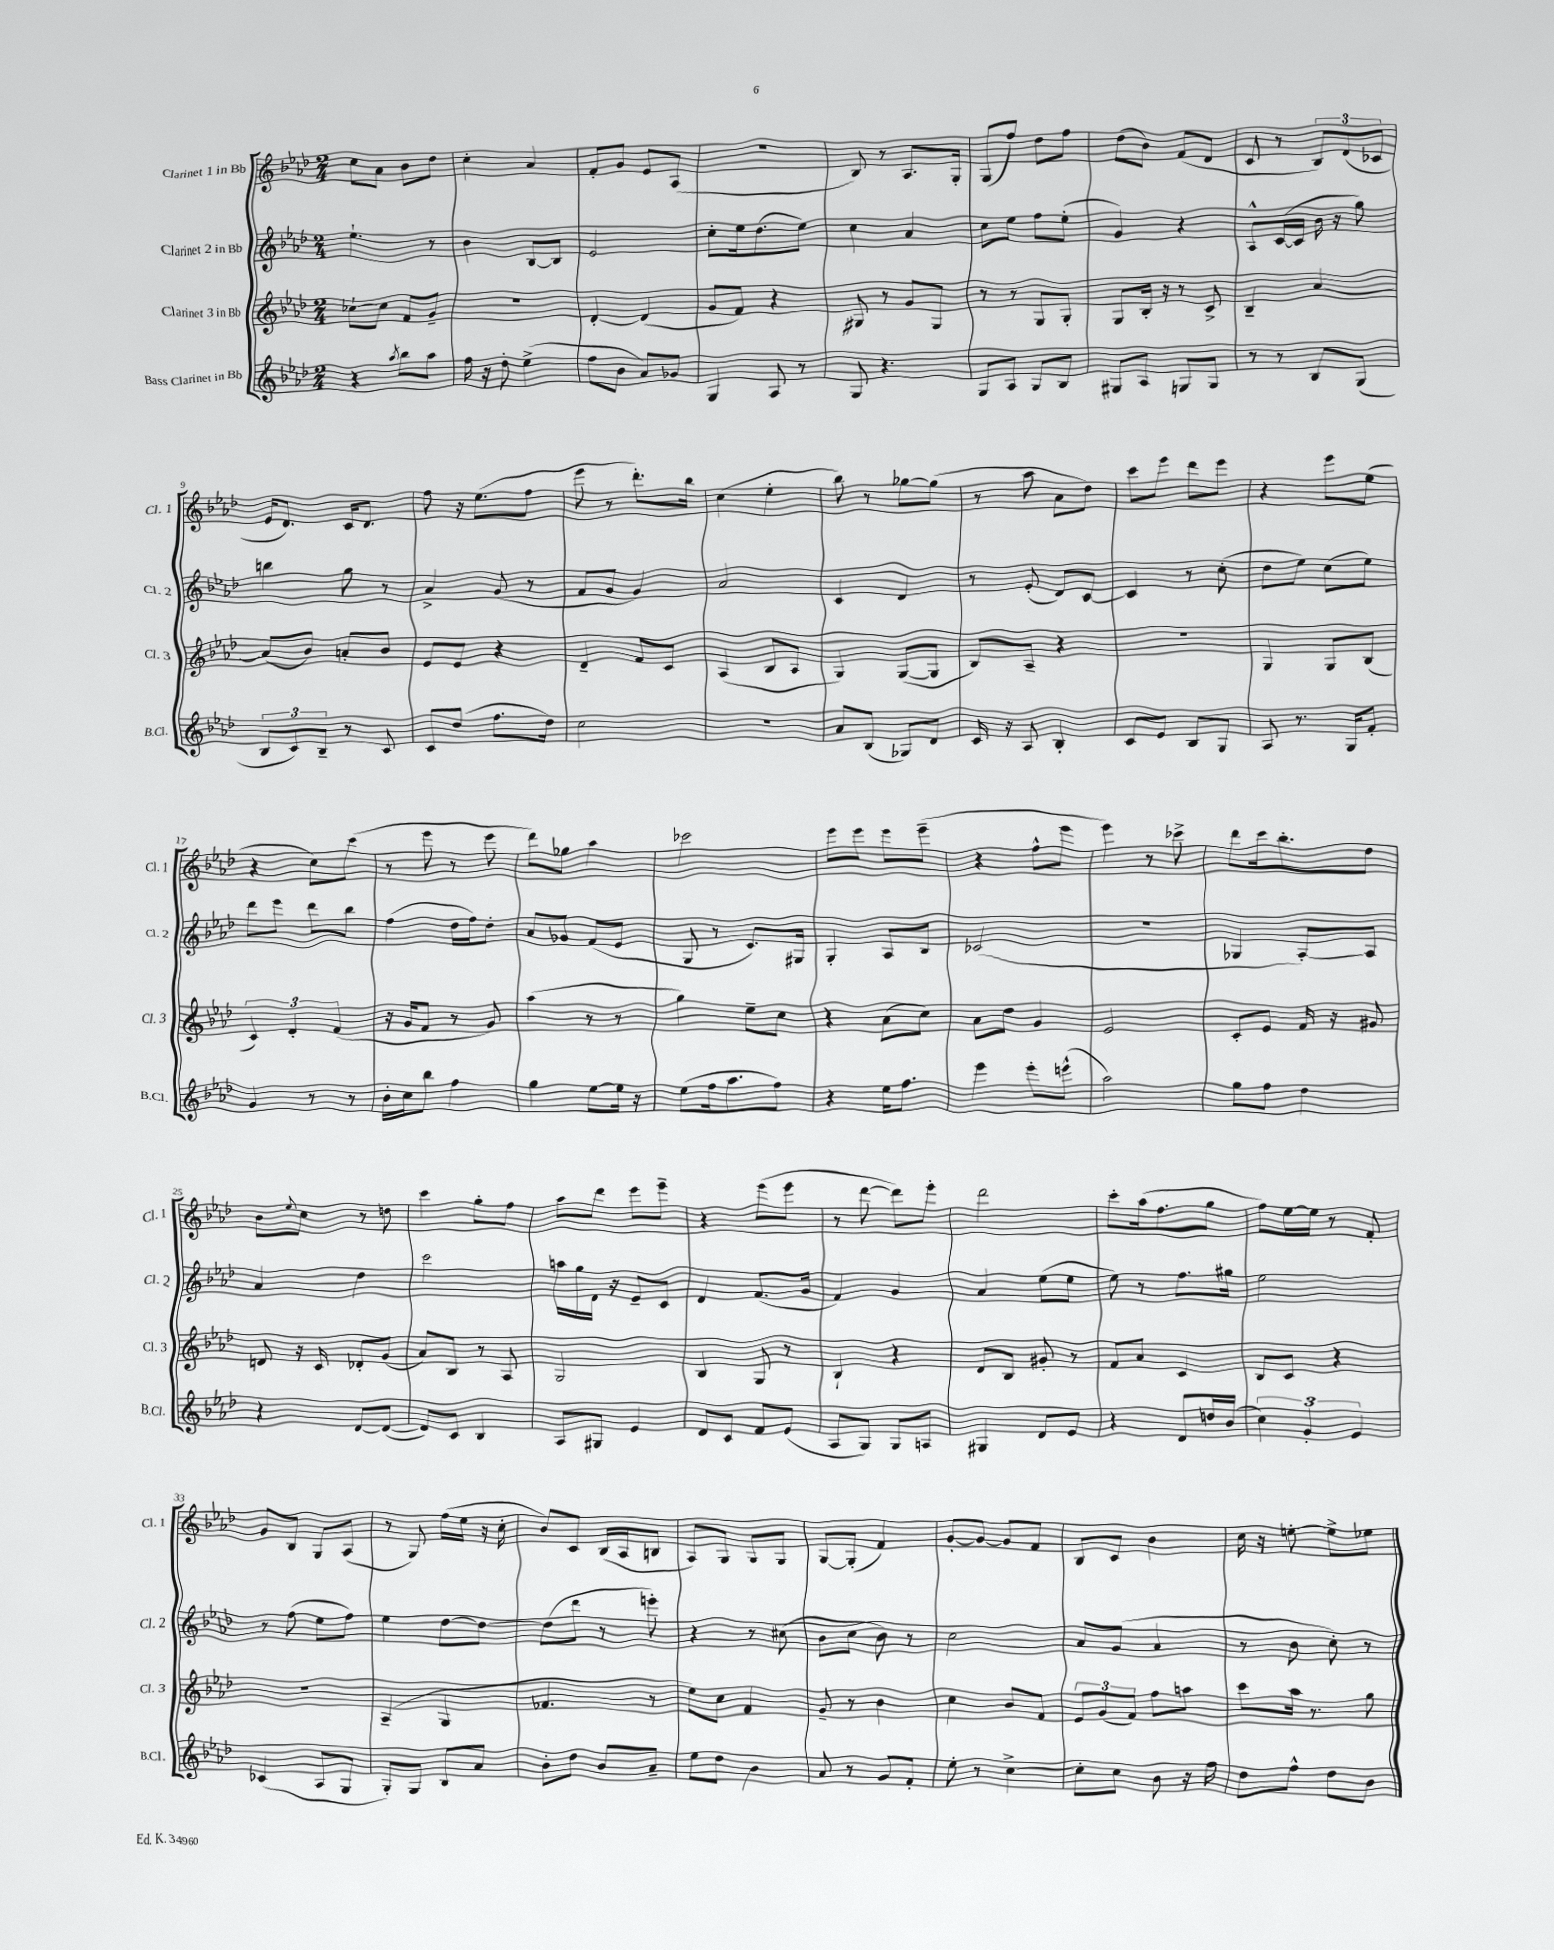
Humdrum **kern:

**kern	**kern	**kern	**kern
*part4	*part3	*part2	*part1
*staff4	*staff3	*staff2	*staff1
*I"Bass Clarinet in Bb	*I"Clarinet 3 in Bb	*I"Clarinet 2 in Bb	*I"Clarinet 1 in Bb
*I'B.Cl.	*I'Cl. 3	*I'Cl. 2	*I'Cl. 1
*clefG2	*clefG2	*clefG2	*clefG2
*k[b-e-a-d-]	*k[b-e-a-d-]	*k[b-e-a-d-]	*k[b-e-a-d-]
*M2/4	*M2/4	*M2/4	*M2/4
=1	=1	=1	=1
4r	[8cc-X`\L	4.ee-`\	8cc\L
.	8cc-\J]	.	8a-\J
8qaa-/	.	.	.
8bb-\L	8f/L	.	8b-\L
8aa-\J	8g~/J	8r	8dd-\J
=2	=2	=2	=2
16ff\	2r	4b-\	4cc'\
16r	.	.	.
8dd-'\	.	.	.
(4ee-^\	.	[8B-/L	4a-/
.	.	8B-/J]	.
=3	=3	=3	=3
8ff\L	[4d-'/	2e-/	8f'/L
8b-\J	.	.	8g/J
8a-/L)	(4d-/]	.	8e-/L
8g-X/J	.	.	(8A-/J
=4	=4	=4	=4
4G/	8g/L	8cc'\L	2r
.	8f/J)	16ee-\k	.
.	.	(8.dd-\	.
8A-/	4r	.	.
8r	.	8ee-\J)	.
=5	=5	=5	=5
8G/	8G#X/	4cc\	8B-/)
4.r	8r	.	8r
.	8g/L	4a-/	8.A-/L
.	8G#/J	.	.
.	.	.	16G'/Jk
=6	=6	=6	=6
8G/L	8r	8cc\L	(8G/L
8A-/J	8r	8ee-\J	8ff/J)
8G/L	8G/L	8ff\L	8dd-\L
8B-/J	8G'/J	(8ee-'\J	8ff\J
=7	=7	=7	=7
8G#X/L	8G/L	4g/)	(8dd-\L
8A-/J	16B-'/Jk	.	8b-\J)
.	16r	.	.
8Gn/L	8r	4r	(8f/L
8G/J	8c^/	.	8d-/J
=8	=8	=8	=8
8r	4B-~/	8A-^^/L	8c/
8r	.	([16c/L	8r
.	.	16c/JJ]	.
8B-/L	[4a-/	16b-\	12B-/L)
.	.	16r	.
.	.	.	(12d-/
(8G/J	.	8gg\)	.
.	.	.	12c-X/J
!!LO:LB:g=z
=9	=9	=9	=9
12B-/L	(8a-/L]	4bbn\	16e-/KL
.	.	.	8.d-/J)
12c/)	.	.	.
.	8b-/J)	.	.
12B-~/J	.	.	.
8r	8an'/L	8gg\	16c/KL
.	.	.	8.d-/J
8c/	8b-/J	8r	.
=10	=10	=10	=10
8c/L	8e-/L	4a-^/	8ff\
(8dd-/J	8e-/J	.	16r
.	.	.	(8.ee-\L
8.ff\L	4r	(8g/	.
.	.	8r	8ff\J
16dd-\Jk)	.	.	.
=11	=11	=11	=11
2cc\	4d-~/	8f/L	8eee-\
.	.	8g/J	8r
.	8f/L	4g/)	8.ddd-'\L)
.	8c/J	.	.
.	.	.	16bb-\Jk
=12	=12	=12	=12
2r	(4A-/	2a-/	(4cc\
.	8B-/L	.	4ee-'\
.	8A-/J	.	.
=13	=13	=13	=13
8a-/L	4G/)	4c/	8bb-\)
(8B-/J	.	.	8r
8G-X/L)	([8G/L	4d-/	[8gg-X\L
8d-/J	8G/J]	.	(8gg-\J]
=14	=14	=14	=14
16c/	8B-/L)	8r	8r
16r	.	.	.
8A-/	8A-~/J	(8e-'/	8aa-\
4B-'/	4r	8d-/L)	8a-\L
.	.	[8c/J	8dd-\J)
=15	=15	=15	=15
8c/L	2r	4c/]	8ccc\L
8e-/J	.	.	8eee-\J
8B-/L	.	8r	8ddd-\L
8G/J	.	(8cc'\	8eee-\J
=16	=16	=16	=16
8A-/	4G/	8dd-\L	4r
8.r	.	8ee-\J)	.
.	8G/L	(8cc\L	8eee-\L
16G/KL	.	.	.
8f'/J	(8B-/J	8ee-\J)	(8ee-\J
!!LO:LB:g=z
=17	=17	=17	=17
4g/	6c/)	8ddd-\L	4r
.	.	8eee-\J	.
.	6d-'/	.	.
8r	.	8ddd-\L	8cc\L)
.	(6f/	.	.
8r	.	8bb-\J	(8ccc\J
=18	=18	=18	=18
16b-'\LL	16r	(4ff\	8r
16cc\J	16g/KL	.	.
8bb-\J	8f/J	.	8eee-\
4ff\	8r	16dd-\LL	8r
.	.	16ff\J)	.
.	8g/)	8dd-'\J	8eee-\
=19	=19	=19	=19
4gg\	(4aa-\	8a-/L	8ddd-\L)
.	.	8g-X/J	8gg-X\J
[8ee-\L	8r	(8f/L	4aa-\
16ee-\Jk]	8r	8e-/J	.
16r	.	.	.
=20	=20	=20	=20
(8ee-\L	4gg\)	8G/	2ccc-X\
16ff\k	.	8r	.
8.aa-\	.	.	.
.	8ee-~\L	8.c/L)	.
8ff\J)	8cc\J	.	.
.	.	16G#X/Jk	.
=21	=21	=21	=21
4r	4r	4G'/	8eee-\L
.	.	.	8eee-\J
16ee-\KL	(8a-\L	8A-/L	8eee-\L
8.ff\J	.	.	.
.	8cc\J)	8B-/J	(8eee-~\J
=22	=22	=22	=22
4eee-\	8a-\L	(2c-X/	4r
.	8dd-\J	.	.
8eee-'\L	4g/	.	8ff^^\L
(8eeen^^\J	.	.	8eee-\J
=23	=23	=23	=23
2aa-\)	2e-/	2r	4eee-\)
.	.	.	8r
.	.	.	8ccc-X^\
=24	=24	=24	=24
8gg\L	8c'/L	4G-X/	8ddd-\L
8ff\J	8e-/J	.	16ccc\k
.	.	.	8.bb-'\
4dd-\	16f/	[8A-'/L)	.
.	16r	.	.
.	8g#X/	8A-/J]	8dd-\J
!!LO:LB:g=z
=25	=25	=25	=25
4r	8dn/	4a-/	8b-\L
.	.	.	8qqee-/
.	16r	.	8cc\J
.	16c/	.	.
[8d-/L	8d-X'/L	4dd-\	8r
(8d-/J_	(8g/J	.	8ddn\
=26	=26	=26	=26
8d-/L])	8a-/L)	2ccc\	4ccc\
8c/J	8B-/J	.	.
4B-/	8r	.	8gg'\L
.	8A-/	.	8ff\J
=27	=27	=27	=27
8A-/L	2G/	16aan\LL	8aa-\L
.	.	16gg\	.
8G#X/J	.	16d-\JJ	8ddd-\J
.	.	16r	.
4e-/	.	8e-~/L	8eee-\L
.	.	8c/J	8eee-~\J
=28	=28	=28	=28
8d-/L	4B-/	4d-/	4r
8c/J	.	.	.
8f/L	8G/	(8.f/L	(8eee-\L
(8e-/J	8r	.	8eee-\J
.	.	16g/Jk	.
=29	=29	=29	=29
8A-/L	4B-`/	4f/)	8r
8G/J)	.	.	[8ddd-\
8G/L	4r	4g/	8ddd-\L])
8An/J	.	.	8eee-'\J
=30	=30	=30	=30
4G#X/	8d-/L	4a-/	2ddd-\
.	8B-/J	.	.
8d-/L	8g#X'/	(8ee-\L	.
8e-/J	8r	8ee-\J	.
=31	=31	=31	=31
4r	8f/L	8ee-\)	8ccc'\L
.	8a-/J	8r	(16aa-\k
.	.	.	8.ff\
8d-/L	4c/	8.ff\L	.
16ddn/L	.	.	8gg\J
(16b-/JJ	.	16gg#X\Jk	.
=32	=32	=32	=32
6cc\)	8B-/L	2ee-\	8ff\L)
.	8c/J	.	[16ee-\L
6g'/	.	.	.
.	.	.	16ee-\JJ]
.	4r	.	8r
6e-/	.	.	.
.	.	.	8f'/
!!LO:LB:g=z
=33	=33	=33	=33
(4c-X/	2r	8r	8g/L
.	.	(8ff\	8B-/J
8A-/L	.	8ee-\L	8G/L
8G/J	.	8ff\J)	(8A-/J
=34	=34	=34	=34
8G'/L)	(4A-~/	4ee-\	8r
8G/J	.	.	8G/)
8B-/L	4G/	[8dd-\L	(16ff\LL
.	.	.	16ee-\JJ
8a-/J	.	8dd-\J_	16r
.	.	.	16cc'\
=35	=35	=35	=35
8b-'\L	4.f-X/	(8dd-\L]	8b-/L)
8dd-\J	.	8ddd-\J	8c/J
8b-/L	.	8r	(16B-/LL
.	.	.	16A-/J
8a-~/J	8r	8eeen'\)	8Bn/J
=36	=36	=36	=36
8ee-\L	8ee-\L)	4r	8A-/L)
8dd-\J	8cc\J	.	8G/J
4b-\	4f/	8r	8G/L
.	.	(8cc#X\	8G/J
=37	=37	=37	=37
8a-/	8g~/	8b-\L	[8G/L
8r	8r	8cc\J	(8G'/J]
8g/L	4b-\	8b-\)	4f/)
8f'/J	.	8r	.
=38	=38	=38	=38
8ee-'\	4cc\	2cc\	[8g'/L
8r	.	.	8g/J_
[4cc^\	8b-/L	.	8g/L]
.	8f/J	.	8f/J
=39	=39	=39	=39
8cc'\L]	12e-/L	8a-/L	8B-/L
.	(12g/	.	.
8cc\J	.	(8g/J	8c/J
.	12f/J)	.	.
8b-\	8ff\L	4a-/	4b-\
16r	8aan\J	.	.
16ff\	.	.	.
=40	=40	=40	=40
8dd-\L	8ccc\L	8r	16cc\
.	.	.	16r
8ff^^\J	16aa-\Jk	8b-\	[8een'\
.	8.r	.	.
8dd-\L	.	8cc'\)	8ee^\L]
8b-\J	8gg\	8r	8ee-X\J
==	==	==	==
*-	*-	*-	*-
